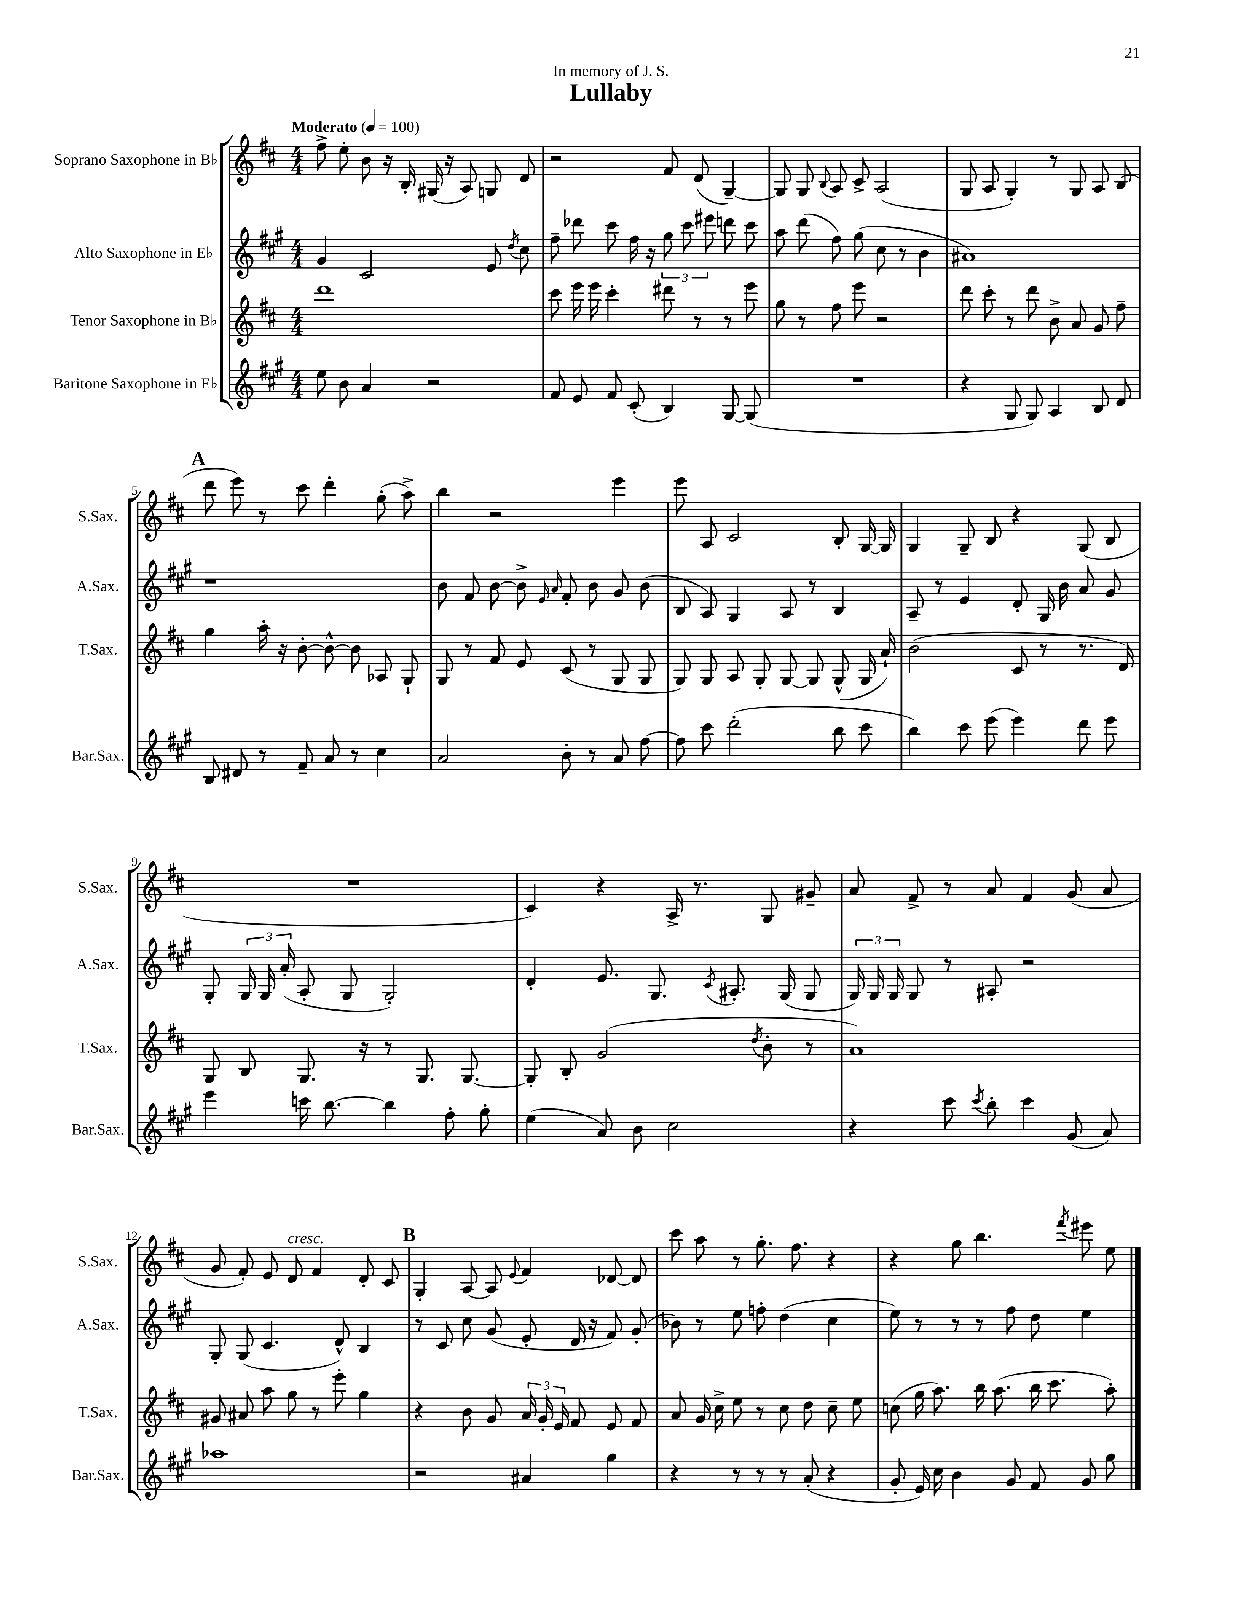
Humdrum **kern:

**kern	**kern	**kern	**kern
*staff4	*staff3	*staff2	*staff1
*clefG2	*clefG2	*clefG2	*clefG2
*k[f#c#g#]	*k[f#c#]	*k[f#c#g#]	*k[f#c#]
*M4/4	*M4/4	*M4/4	*M4/4
*MM100	*MM100	*MM100	*MM100
8ee\	1ddd	4g#/	8ff#^\
8b\	.	.	8ee'\
4a/	.	2c#/	8b\
.	.	.	16r
.	.	.	16B'/
2r	.	.	(16G#/
.	.	.	16r
.	.	.	8A/)
.	.	8e/	8G/
.	.	8qdd/	.
.	.	8cc#\	8d/
=	=	=	=
8f#/	8ccc#\	8ff#~\	2r
8e/	16eee\	8ddd-\	.
.	16eee\	.	.
8f#/	4ccc#'\	8ccc#\	.
(8c#'/	.	16ff#\	.
.	.	16r	.
4B/)	8ddd#\	12gg#\	8f#/
.	.	12ccc#\	.
.	8r	.	(8d/
.	.	12eee#\	.
[8G#/	8r	8ddd\	[4G~/)
(8G#/]	8eee\	8ccc#\	.
=	=	=	=
1r	8gg\	8aa\	8G/]
.	8r	(8ddd\	8G/
.	.	.	8qqB/
.	8ff#\	8ff#\)	8A/
.	8eee\	(8gg#\	8c#^/
.	2r	8cc#\	(2A/
.	.	8r	.
.	.	4b\	.
=	=	=	=
4r	8ddd\	1a#)	8G/
.	8ccc#'\	.	8A/
8G#/	8r	.	4G'/)
8G#/)	8ddd\	.	.
4A/	8b^\	.	8r
.	8a/	.	8G/
8B/	8g/	.	8A/
8d/	8ff#~\	.	(8B/
=	=	=	=
8B/	4gg\	1r	8ddd\
8d#/	.	.	8eee\)
8r	16aa'\	.	8r
.	16r	.	.
8f#~/	[8b'\	.	8ccc#\
8a/	8b^^\_	.	4ddd'\
8r	8b\]	.	.
4cc#\	8A-/	.	(8gg'\
.	8G`/	.	8aa^\)
=	=	=	=
2a/	8G/	8b\	4bb\
.	8r	8f#/	.
.	8f#/	[8b\	2r
.	8e/	8b^\]	.
.	.	16qqe/	.
.	.	16qqa/	.
8b'\	(8c#/	8f#'/	.
8r	8r	8b\	.
8a/	8G/	8g#/	4eee\
[8ff#\	8G/	(8b\	.
=	=	=	=
8ff#\]	8G/)	8B/	8eee\
8ccc#\	8G/	8A/)	8A/
(2ddd'\	8A/	4G#/	2c#/
.	8G'/	.	.
.	[8G/	8A/	.
.	8G/]	8r	.
8bb\	(8G^^/	4B/	8B'/
8ccc#\	16G/	.	[16G/
.	16a`/)	.	16G/]
=	=	=	=
4bb\)	(2b\	8A~/	4G/
.	.	8r	.
8ccc#\	.	4e/	8G~/
(8eee\	.	.	8B/
4eee\)	8c#/	8d'/	4r
.	8r	16G#/	.
.	.	16b\	.
8ddd\	8.r	8a/	(8G/
8eee\	.	8g#/	8B/
.	16d/)	.	.
=	=	=	=
4eee\	8G/	8G#'/	1r
.	8B/	24G#/	.
.	.	24G#/	.
.	.	(24a'/	.
16ccc\	8.G/	8A'/	.
[8.bb\	.	.	.
.	.	8G#/	.
.	16r	.	.
4bb\]	8r	2G#'/)	.
.	8.G/	.	.
8ff#'\	.	.	.
.	[8.G/	.	.
8gg#'\	.	.	.
=	=	=	=
(4ee\	8G'/]	4d'/	4c#/)
.	8B'/	.	.
8a/)	(2g/	8.e/	4r
8b\	.	.	.
.	.	8.G#/	.
2cc#\	.	.	16A^/
.	.	.	8.r
.	.	8qc#/	.
.	.	8.A#'/	.
.	8qdd/	.	.
.	8b'\	.	8G/
.	.	(16G#/	.
.	8r	8G#/	8g#~/
=	=	=	=
4r	1a)	24G#/)	8a/
.	.	24G#/	.
.	.	24G#/	.
.	.	8G#/	8f#^/
8ccc#\	.	8r	8r
8qccc#/	.	.	.
8bb'\	.	8A#'/	8a/
4ccc#\	.	2r	4f#/
(8g#/	.	.	(8g/
8a/)	.	.	8a/
=	=	=	=
1aa-	8g#/	8G#'/	8g/
.	8a#/	(8G#/	8f#'/)
.	8aa\	4.c#/	8e/
.	8gg\	.	8d/
.	8r	.	4f#/
.	8eee'\	8d^^/)	.
.	4gg\	4B/	8d'/
.	.	.	8c#/
=	=	=	=
2r	4r	8r	4G'/
.	.	8c#/	.
.	8b\	8cc#\	[8A/
.	8g/	(8g#/	8A/]
.	.	.	8qqe/
4a#/	24a/	8e'/	4f#/
.	24g'/	.	.
.	24e/	.	.
.	8f#/	16d/	.
.	.	16r	.
4gg#\	8e/	8f#/)	[8d-/
.	8f#/	(8g#'/	8d-/]
=	=	=	=
4r	8a/	8b-\)	8ccc#\
.	16g/	8r	8aa\
.	16cc#^\	.	.
8r	8ee\	8ee\	8r
8r	8r	8ff'\	8.gg'\
8r	8cc#\	(4dd\	.
.	.	.	8.ff#\
(8a'/	8dd\	.	.
4r	8cc#~\	4cc#\	4r
.	8ee\	.	.
=	=	=	=
8g#'/	(8cc\	8ee\)	4r
16e/)	16gg\	8r	.
16cc#\	8.aa\)	.	.
4b\	.	8r	8gg\
.	16bb\	8r	4.bb\
.	(8.aa\	.	.
8g#/	.	8ff#\	.
8f#/	16bb\	8dd\	.
.	8.ccc#\	.	.
.	.	.	8qfff#/
8g#/	.	4ee\	8eee#\
8gg#\	8aa'\)	.	8ee\
==	==	==	==
*-	*-	*-	*-
